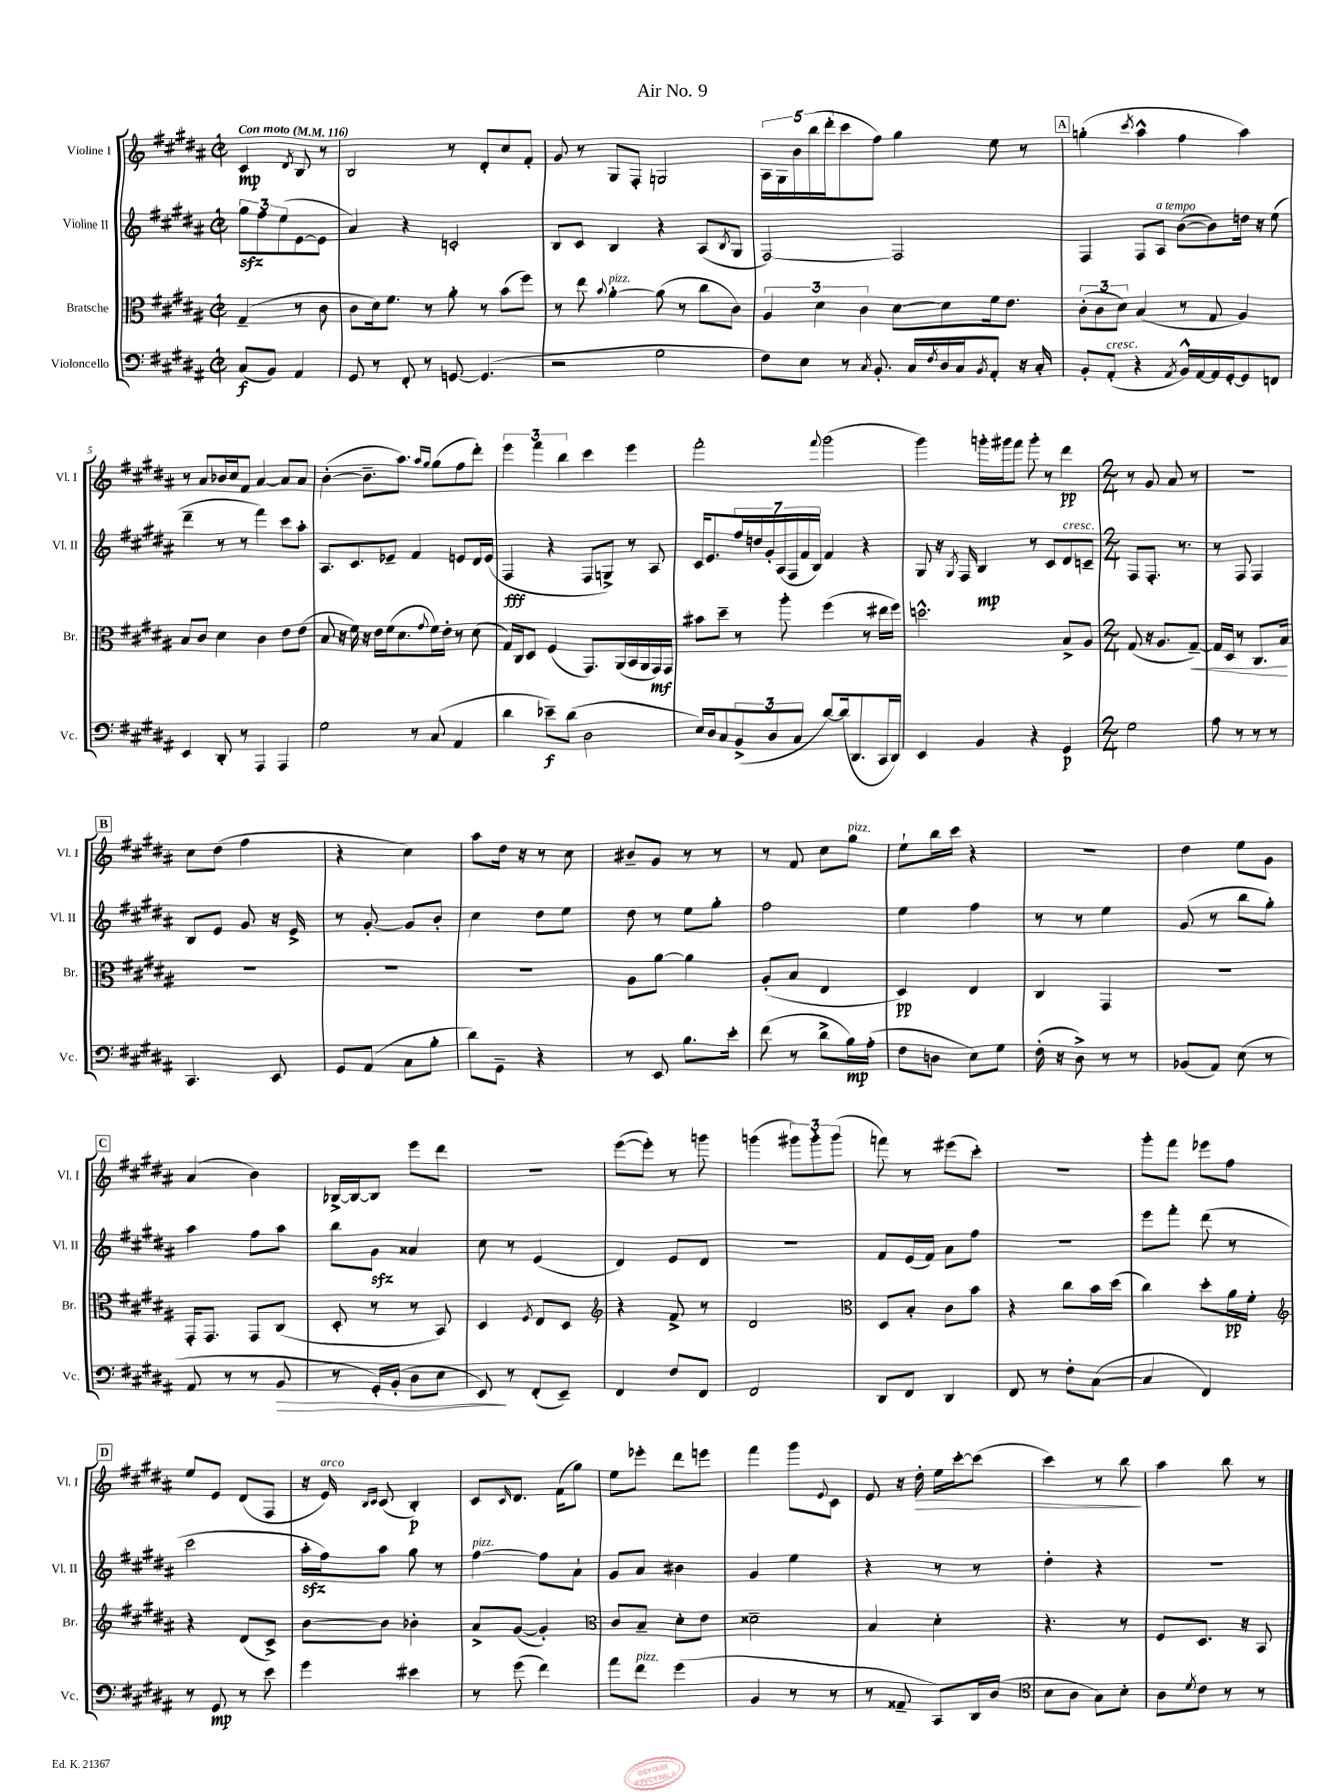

**kern	**kern	**kern	**kern
*staff4	*staff3	*staff2	*staff1
*clefF4	*clefC3	*clefG2	*clefG2
*k[f#c#g#d#a#]	*k[f#c#g#d#a#]	*k[f#c#g#d#a#]	*k[f#c#g#d#a#]
*M2/2	*M2/2	*M2/2	*M2/2
*met(c|)	*met(c|)	*met(c|)	*met(c|)
*MM116	*MM116	*MM116	*MM116
(8C#	(4G#~	12gg#	4c#
.	.	12ff#	.
8BB)	.	.	.
.	.	(12ee	.
.	.	.	8qd#
4AA#	8r	[8e	8B
.	8c#	8e]	8r
=	=	=	=
8GG#	8c#	4a#)	2B
8r	16d#)	.	.
.	8.f#	.	.
8FF#'	.	4r	.
8r	8r	.	.
[8GG	8a#'	2c'	8r
(4.GG]	8r	.	8d#'
.	(8b	.	8cc#
.	8ff#)	.	8f#'
=	=	=	=
2r	8r	8B	8g#
.	8ee	8c#	8r
.	8qqb	.	.
.	[4a#'	4B	8G#
.	.	.	8F#'
2G#	(8a#]	4r	2G
.	8r	.	.
.	8cc#	(8A#	.
.	.	8qB	.
.	8c#)	8G#	.
=	=	=	=
8F#)	6A#	[2F#)	20A#
.	.	.	20G#
.	.	.	20b
8E	.	.	.
.	.	.	(20bb
.	6d#	.	.
.	.	.	20ddd#'
8r	.	.	8ccc#
.	6c#	.	.
8qC#	.	.	.
8.BB'	.	.	8ff#)
.	[8d#	2F#]	4gg#
16C#	.	.	.
8qF#	.	.	.
16D#	8d#]	.	.
16C#	.	.	.
8qBB	.	.	.
8AA#'	16f#	.	8ee
.	8.e	.	.
16r	.	.	8r
16C#'	.	.	.
=	=	=	=
8BB'	(12c#'	4F#	(4gg'
.	12c#	.	.
(8AA#'	.	.	.
.	12d#)	.	.
.	.	.	8qccc#
4r	(4B	8F#	4aa#^^
.	.	8A#	.
8qAA#	.	.	.
16BB^^)	8r	([8b	4ff#
[16AA#	.	.	.
16AA#]	8G#	8b])	.
[16GG#'	.	.	.
8GG#]	4A#)	16dd	4aa#)
.	.	16r	.
8FF	.	(8ee	.
=	=	=	=
4EE	8B	4ddd#~	8r
.	8c#	.	8a#
8DD#'	4d#	8r	16b-
.	.	.	16cc#
8r	.	8r	8f#
4AAA#	4c#	4fff#)	[4a#
4AAA#	8e	8ccc#	8a#]
.	(8e	8aa#'	8a#
=	=	=	=
2G#	8B	8.A#	([4b'
.	16r	.	.
.	16f#)	8.c#	.
.	16r	.	8.b~]
.	16e	.	.
.	(16f#	8e-~	.
.	8.d#	.	8.aa#)
8r	.	4f#	.
.	.	.	16qqaa#
.	8qqg#	.	16qqgg#
(8C#	16f#)	.	(8gg#
.	16e'	.	.
4AA#	8r	8e	8ff#
.	(8d#	16d#	8ddd#')
.	.	(16e	.
=	=	=	=
4d#	16G#)	4F#	6eee
.	16C#	.	.
.	8D#	.	.
.	.	.	6fff#
8e-~)	(4F#	4r	.
.	.	.	6bb
(8d#	.	.	.
2D#	8.GG#)	8F#	4ccc#
.	.	8G^)	.
.	(16AA#	.	.
.	16BB	8r	4eee
.	16AA#	.	.
.	16GG#)	8A#	.
.	16GG#	.	.
=	=	=	=
16E)	8b#	16c#	2fff#'
16D#	.	8.e	.
8C#	8dd#~	.	.
(12BB^	8r	28ff#	.
.	.	28dd	.
.	.	28g#'	.
12D#	.	.	.
.	.	(28A#	.
.	8aa#'	.	.
.	.	28F#	.
12C#	.	.	.
.	.	28f#	.
.	.	28B)	.
.	.	.	8qqfff#
[8d#)	(4ff#	4f#	(2ggg#
(16d#]	.	.	.
8.DD#	.	.	.
.	8r	4r	.
16CC#	16ee#	.	.
16DD#)	16ff#)	.	.
=	=	=	=
4EE	2.dd^^	8G#	4ggg#)
.	.	16r	.
.	.	8qG#	.
.	.	16F#	.
4BB	.	4B	16ggg'
.	.	.	16ggg#
.	.	.	8fff#
4r	.	8r	8ggg#'
.	.	8c#	8r
4GG#	8B^	8d#	4ddd#
.	8A#	8c~	.
=	=	=	=
*M2/4	*M2/4	*M2/4	*M2/4
2G#	(8G#	8F#	8r
.	16r	8.F#'	8g#
.	8.A#	.	.
.	.	.	8a#
.	.	8.r	.
.	[8G#~)	.	8r
=	=	=	=
8A#	16G#]	8r	2r
.	16D#	.	.
8r	8r	8F#	.
8r	8.C#	4F#	.
8r	.	.	.
.	16B	.	.
=	=	=	=
4.CC#	2r	8B	8cc#
.	.	8e	(8dd#
.	.	8g#	4ff#
8EE	.	16r	.
.	.	16e^	.
=	=	=	=
8GG#	2r	8r	4r
(8AA#	.	[8g#'	.
8C#	.	8g#]	4cc#)
8B'	.	8b'	.
=	=	=	=
8d#)	2r	4cc#	8aa#
8GG#~	.	.	16dd#
.	.	.	16r
4r	.	8dd#	8r
.	.	8ee	8cc#
=	=	=	=
8r	8A#	8dd#	8b#~
8EE	[8a#	8r	8g#
8.B	4a#]	8ee	8r
.	.	8gg#'	8r
16e'	.	.	.
=	=	=	=
(8f#	(8A#'	2ff#	8r
8r	8B	.	8f#
8d#^	4E	.	8cc#
16B)	.	.	8gg#
(16A#'	.	.	.
=	=	=	=
8F#	4D#)	4ee	8ee`
8D	.	.	16bb
.	.	.	16ccc#
8E)	4E	4ff#	4r
8G#	.	.	.
=	=	=	=
(16F#'	4C#	8r	2r
16r	.	.	.
8D#^)	.	8r	.
8r	4GG#	4ee	.
8r	.	.	.
=	=	=	=
(8BB-	2r	(8g#	4dd#
8AA#)	.	8r	.
(8E	.	8bb	8ee
8r	.	8gg#')	8g#
=	=	=	=
8AA#	16GG#'	4aa#	(4a#
.	8.GG#	.	.
8r	.	.	.
8r	8GG#	8ff#	4b)
8BB	(8C#	8aa#	.
=	=	=	=
8r	8D#'	8bb	[16B-^
.	.	.	16B-_
16GG#')	8r	8g#	8B-]
(16BB'	.	.	.
8D#	8r	4a##	8eee
8E	8BB)	.	8ddd#
=	=	=	=
8EE)	4D#	8cc#	2r
8r	.	8r	.
.	8qF#	.	.
(8FF#'	8E	(4e	.
8EE~)	8D#	.	.
=	=	=	=
*	*clefG2	*	*
4FF#	4r	4d#)	([8eee
.	.	.	8eee'])
8F#	8f#^	8e	8r
8FF#	8r	8d#	8ggg
=	=	=	=
2FF#	2d#	2r	(4ggg
.	.	.	12ggg#)
.	.	.	12ggg#'
.	.	.	(12ggg#
=	=	=	=
*	*clefC3	*	*
8DD#	8D#	8f#	8fff)
8FF#	8B'	(16e	8r
.	.	16f#)	.
4DD#	8c#	8a#	(8eee#
.	8b	8ff#	8ccc#')
=	=	=	=
8FF#	4r	2r	2r
8r	.	.	.
8F#'	8cc#	.	.
([8C#	16b	.	.
.	(16dd#	.	.
=	=	=	=
4C#]	4cc#)	8eee	8ggg#'
.	.	8fff#'	8fff#
4FF#)	8dd#'	(8ddd#	8eee-
.	16a#	8r	8ff#
.	16f#'	.	.
=	=	=	=
*	*clefG2	*	*
8r	4r	2ccc#	8ee
8GG#	.	.	8e
8r	(8d#	.	(8d#
8e	8c#^)	.	8F#
=	=	=	=
4g#	[8b	16aa#'	16r
.	.	16ff#)	16e)
.	.	.	16qqB
.	.	.	16qqc#
.	8b]	8aa#	(8c#
4e#	4b-'	8gg#	4B')
.	.	8r	.
=	=	=	=
8r	8a#^	[4ff#	8c#
.	.	.	16qqc#
(8g#	([8g#	.	8.d#
4f#)	4g#'])	8ff#]	.
.	.	.	(16f#
.	.	8a#`	8gg#)
=	=	=	=
*	*clefC3	*	*
8a#	8c#	8g#	8ee
8f#	8B~	8a#	8eee-'
(4g#	8d#'	4b#	8ddd#
.	8e	.	8eee
=	=	=	=
4BB	2d##~	4g#	4fff#
8r	.	4ee	8ggg#
.	.	.	8qqe
8r	.	.	8c#
=	=	=	=
8r	4B	4r	8e
8AA##~	.	.	16r
.	.	.	16dd#'
8CC#)	4d#'	8r	16ee
.	.	.	[16ccc#'
16DD#	.	8r	(8ccc#]
(16D#	.	.	.
=	=	=	=
*clefC4	*	*	*
8B	4.r	4dd#'	4ccc#)
8A#	.	.	.
8G#)	.	4r	8r
8B'	8r	.	8bb
=	=	=	=
8A#	8F#	2r	4aa#
8qd#	.	.	.
8c#	8.D#	.	.
8r	.	.	8bb
.	16r	.	.
8r	8BB	.	8r
==	==	==	==
*-	*-	*-	*-
